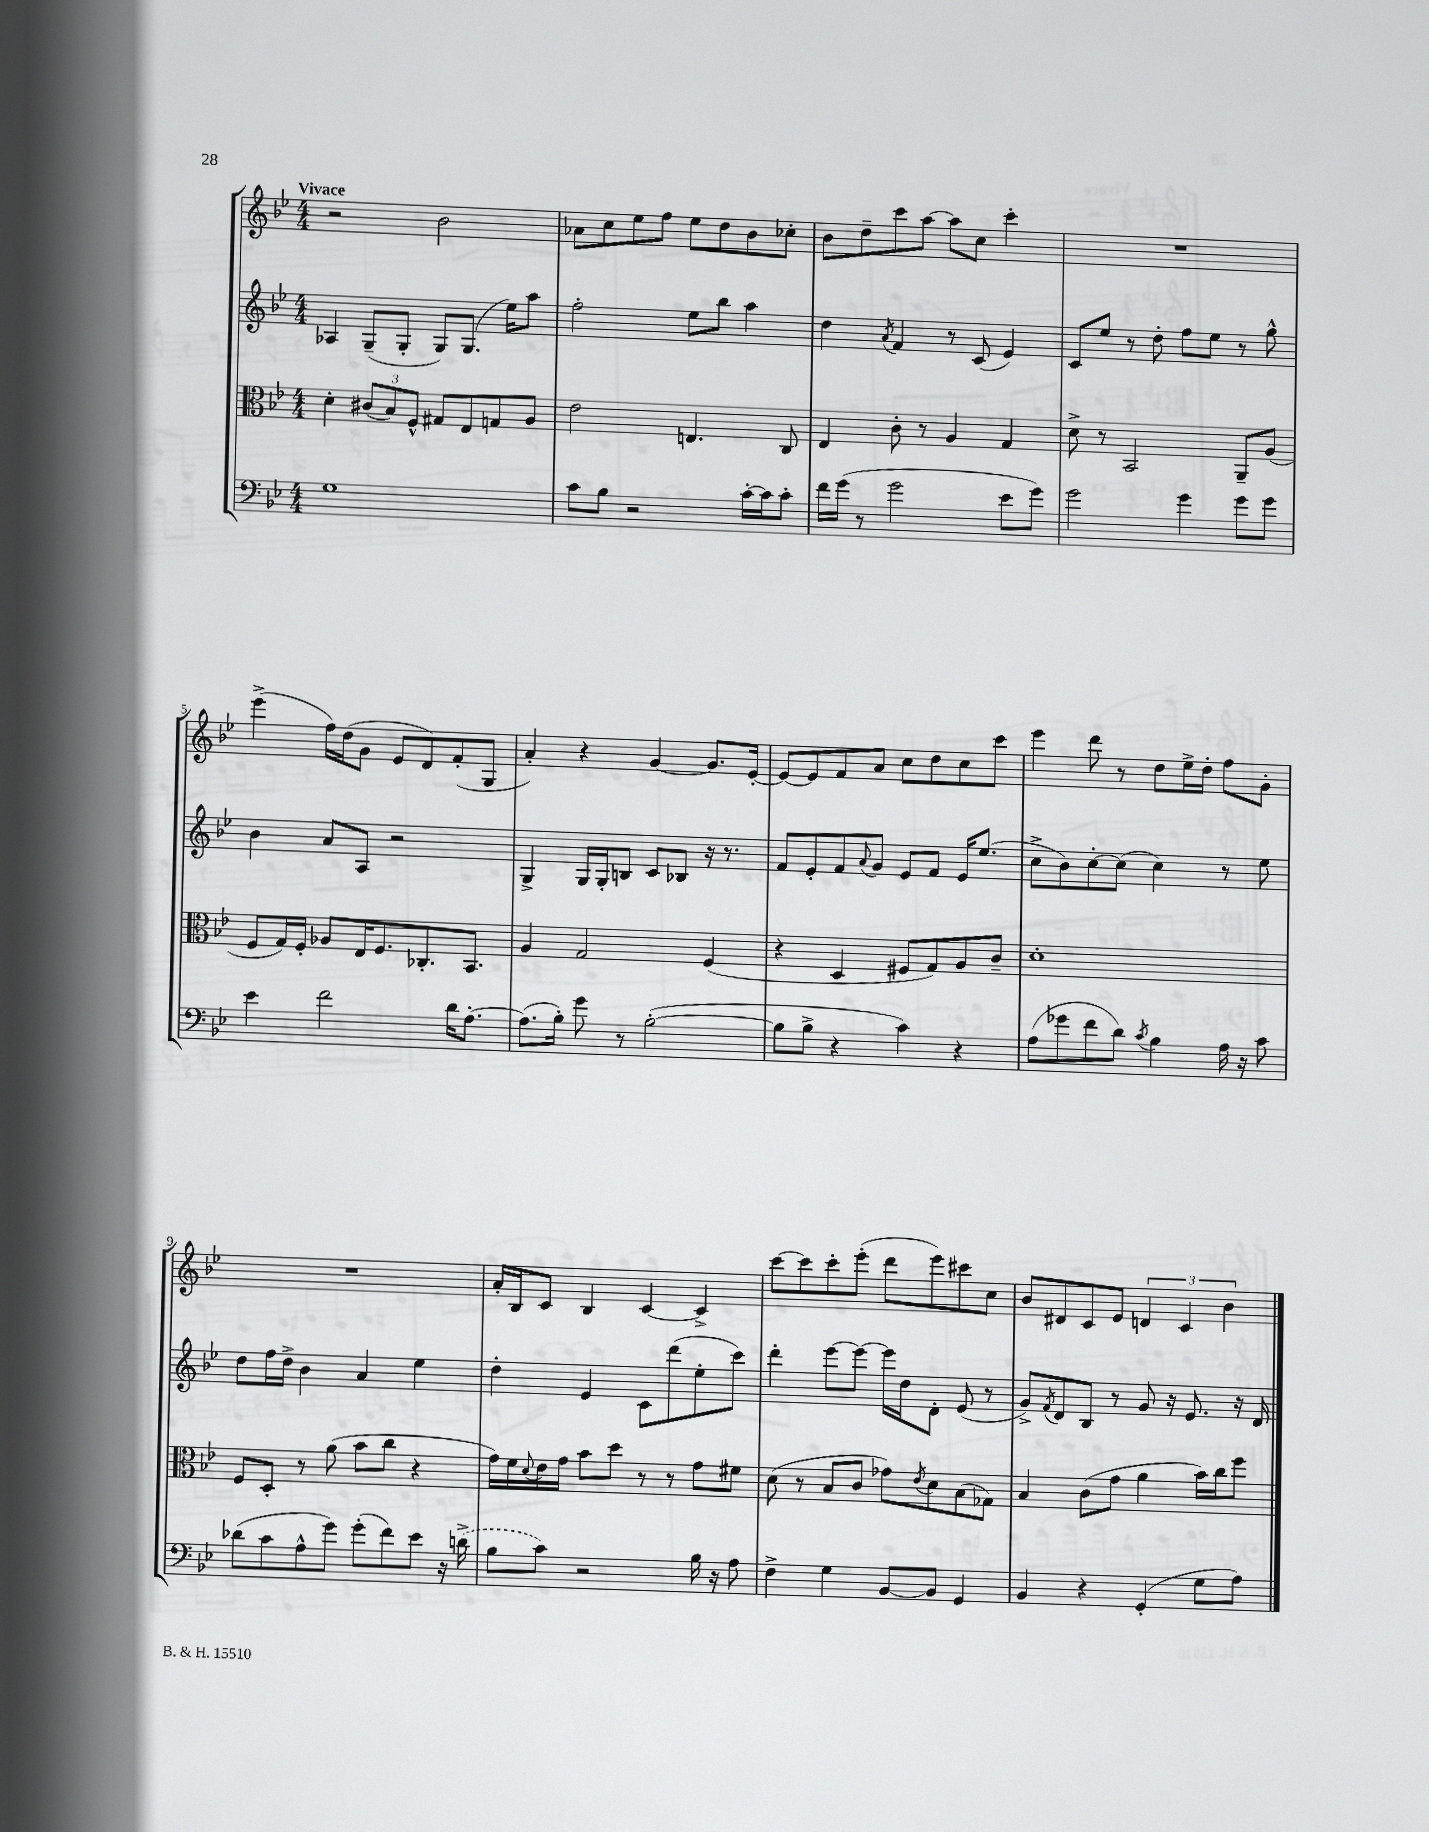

**kern	**kern	**kern	**kern
*part4	*part3	*part2	*part1
*staff4	*staff3	*staff2	*staff1
*clefF4	*clefC3	*clefG2	*clefG2
*k[b-e-]	*k[b-e-]	*k[b-e-]	*k[b-e-]
*M4/4	*M4/4	*M4/4	*M4/4
=1	=1	=1	=1
!	!	!	!LO:TX:a:B:t=Vivace
1G	4d'\	4A-X/	2r
.	(12c#X/L	(8G~/L	.
.	12B-/)	.	.
.	.	8G'/J	.
.	12F^^/J	.	.
.	8G#X/L	8G/L)	2b-\
.	8E-/	(8.G/J	.
.	8Gn/	.	.
.	.	16ee-\KL)	.
.	8A/J	8aa\J	.
=2	=2	=2	=2
8c\L	2e-\	2ff'\	8a-X\L
8B-\J	.	.	8cc\
2r	.	.	8ee-\
.	.	.	8ff\J
.	4.En/	8ee-\L	8ee-\L
.	.	8bb-\J	8dd\
[16c'\LL	.	4aa\	8b-\
16c\J]	.	.	.
8c'\J	8C/	.	8cc-X'\J
=3	=3	=3	=3
16f\LL	4E-/	4dd\	8b-\L
(16g\JJ	.	.	.
8r	.	.	8dd~\
.	.	8qa/	.
2g\	8c'\	4f/	8ccc\
.	8r	.	[8aa\J
.	4A/	8r	8aa\L]
.	.	(8c/	8cc\J
8e-\L	4G/	4e-/)	4ccc'\
8g\J)	.	.	.
=4	=4	=4	=4
2g\	8d^\	8c/L	1r
.	8r	8ee-/J	.
.	2BB-/	8r	.
.	.	8dd'\	.
4g\	.	8ff\L	.
.	.	8ee-\J	.
8g\L	8AA~/L	8r	.
8g\J	(8A/J	8gg^^\	.
!!LO:LB:g=z
=5	=5	=5	=5
4e-\	8F/L	4b-\	(4eee-^\
.	16G/L)	.	.
.	16F'/JJ	.	.
2f\	8A-X/L	8a/L	16ff\LL)
.	.	.	(16dd\J
.	16E-/K	8A/J	8g\J
.	8.F/	.	.
.	.	2r	8e-/L
.	8.C-X'/	.	8d/)
16d\KL	.	.	(8f'/
[8.A'\J	8.BB-/J	.	.
.	.	.	8G/J
=6	=6	=6	=6
(8.A\L]	4A/	4G^/	4a'/)
16B-'\Jk)	.	.	.
8g\	2G/	16G/LL	4r
.	.	16G'/J	.
8r	.	8Bn/J	.
([2B-'\	.	8c/L	[4g/
.	.	8B-X/J	.
.	(4F/	16r	8.g/L]
.	.	8.r	.
.	.	.	[16e-'/Jk
=7	=7	=7	=7
8B-\L]	4r	8f/L	8e-/L_
8B-^\J	.	8e-'/	8e-/]
4r	4D/	8f/	8f/
.	.	8qqa/	.
.	.	8g/J	8a/J
4c\)	8F#X/L	8e-/L	8cc\L
.	8G/)	8f/J	8dd\
4r	8A/	16e-/KL	8cc\
.	.	(8.ee-/J	.
.	8c~/J	.	8ccc\J
=8	=8	=8	=8
(8A\L	1d'	8cc^\L	4eee-\
8g-X\	.	8b-\)	.
8f\	.	[8cc'\	8ddd\
8d\J)	.	(8cc\J]	8r
8qc/	.	.	.
4B-\	.	4cc\)	8dd\L
.	.	.	16ee-^\L
.	.	.	16dd'\JJ
16A\	.	8r	8ff\L
16r	.	.	.
8c\	.	8ee-\	8g'\J
!!LO:LB:g=z
=9	=9	=9	=9
(8d-X\L	8F/L	8dd\L	1r
8c\	8D'/J	16ff\L	.
.	.	16dd^\JJ	.
8A^^\	8r	4b-\	.
8g\J)	(8a\	.	.
(8g'\L	8b-\L	4a/	.
8f\)	8cc\J	.	.
8e-\J	4r	4ee-\	.
16r	.	.	.
(16dn^\	.	.	.
=10	=10	=10	=10
8B-\L	16g\LL)	4dd'\	16a'/LL
.	16f\	.	16B-/J
.	8qqd/	.	.
8c\J)	16e-\	.	8c/J
.	16g\JJ	.	.
2r	8b-\L	4e-/	4B-/
.	8dd\J	.	.
.	8r	8c\L	[4c/
.	8r	(8ddd\	.
16B-\	8g\L	8ee-'\	4c^/]
16r	.	.	.
8A\	8f#X\J	8ccc\J)	.
=11	=11	=11	=11
4F^\	(8d\	4ddd'\	[8ccc\L
.	8r	.	8ccc\]
4G\	8B-/L	[8eee-\L	8ccc'\
.	8c/J	8eee-\J_	(8eee-'\J
[8BB-/L	8g-X\L)	16eee-\LL]	8ddd\L
.	.	16dd\J	.
.	8qe-/	.	.
8BB-/J]	8d\	8d'\J	8eee-\)
4GG/	(8B-\	(8e-/	8ccc#X\
.	8G-X\J)	8r	8cc\J
=12	=12	=12	=12
4BB-/	4B-/	8g^/L)	8b-/L
.	.	8qf/	.
.	.	8d/	8d#X/
4r	(8c\L	8B-/J	8c/
.	8g\J	8r	8e-/J
(4GG'/	4a\	8g/	6dn/
.	.	16r	.
.	.	.	6c/
.	.	8.e-/	.
8G\L	16b-\LL)	.	.
.	16cc\J	.	.
.	.	.	6b-\
8A\J)	8ff\J	16r	.
.	.	16d/	.
==	==	==	==
*-	*-	*-	*-
